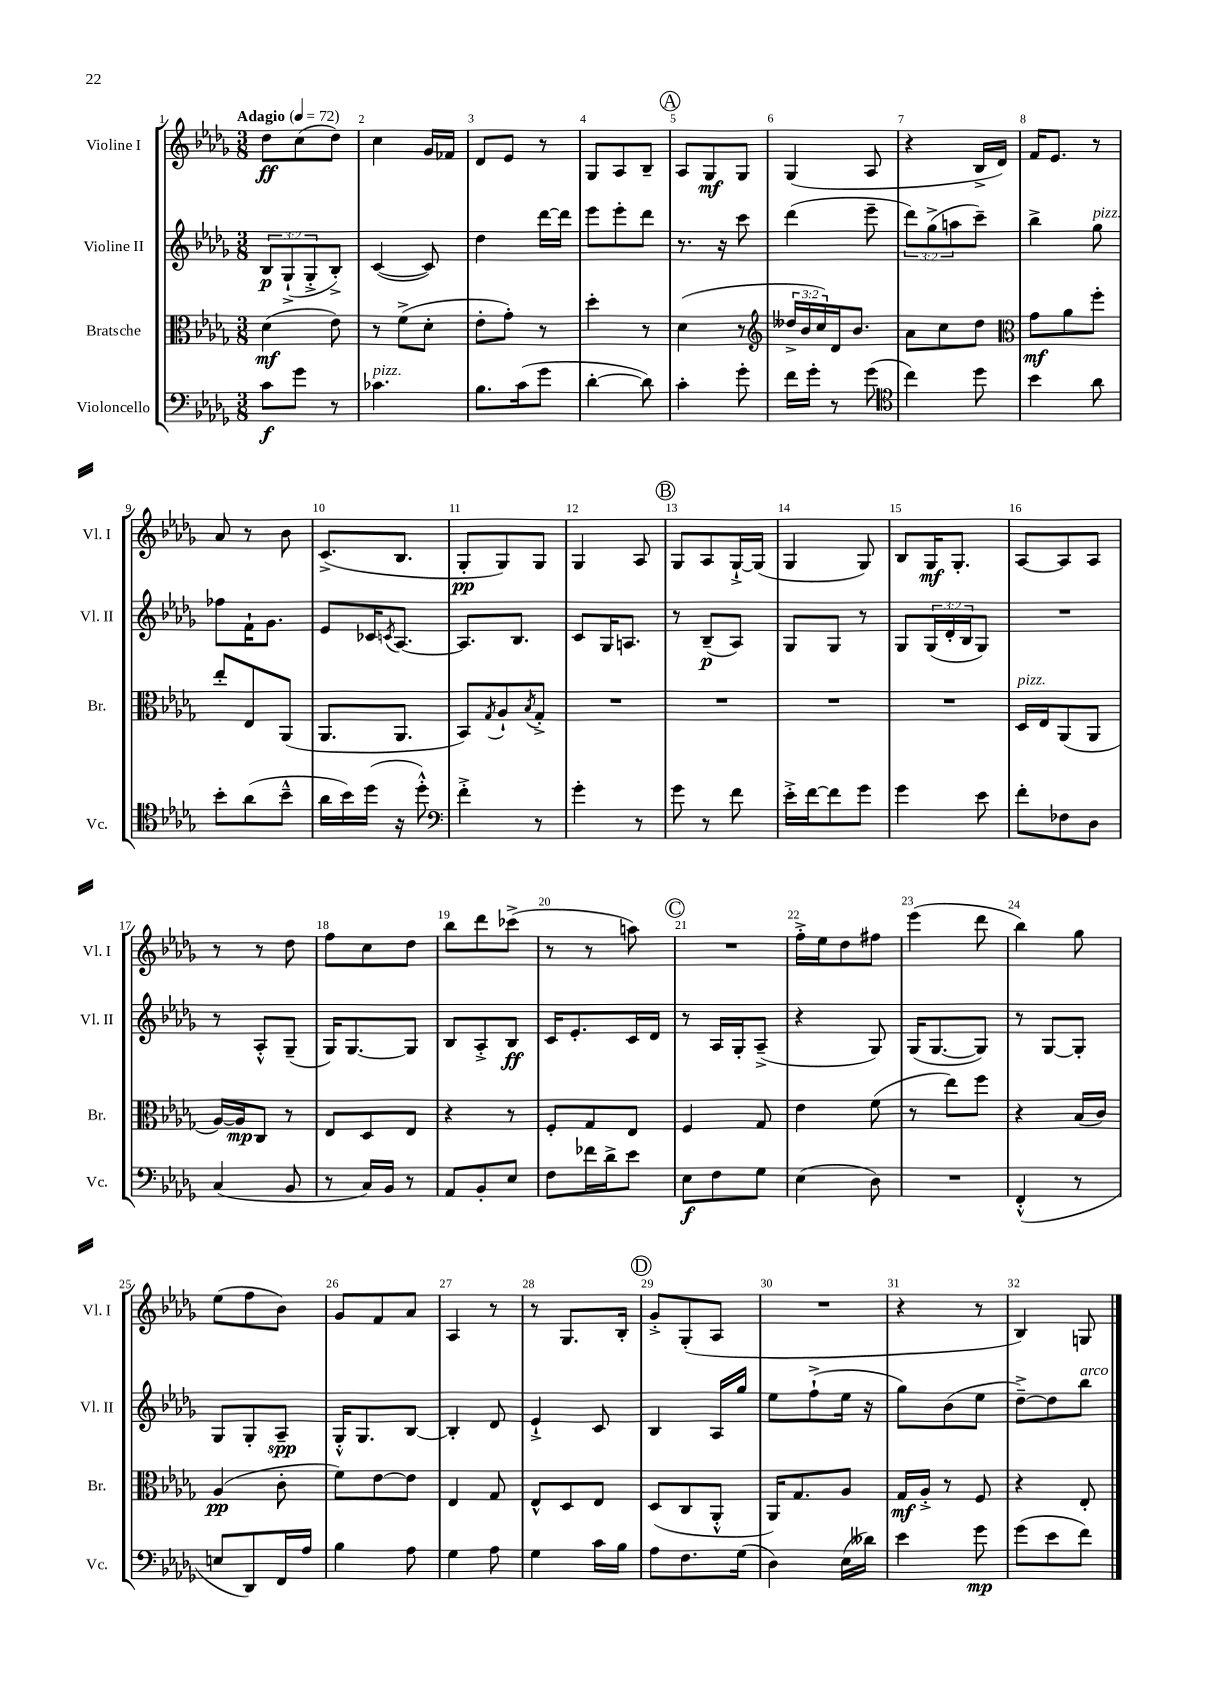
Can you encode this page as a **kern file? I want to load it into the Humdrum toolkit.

**kern	**kern	**kern	**kern
*staff4	*staff3	*staff2	*staff1
*clefF4	*clefC3	*clefG2	*clefG2
*k[b-e-a-d-g-]	*k[b-e-a-d-g-]	*k[b-e-a-d-g-]	*k[b-e-a-d-g-]
*M3/8	*M3/8	*M3/8	*M3/8
*MM72	*MM72	*MM72	*MM72
8c	(4d-	12B-	8dd-
.	.	(12G-`^	.
8g-	.	.	(8cc
.	.	12G-'^	.
8r	8e-)	8B-'^)	8dd-)
=	=	=	=
4.c-	8r	([4c	4cc
.	(8f^	.	.
.	8d-'	8c])	16g-
.	.	.	16f-
=	=	=	=
8.B-	8e-'	4dd-	8d-
.	8g-')	.	8e-
(16c	.	.	.
8g-	8r	[16ddd-	8r
.	.	16ddd-]	.
=	=	=	=
[4d-'	4dd-'	8eee-	8G-
.	.	8eee-'	8A-
8d-])	8r	8ddd-	8B-~
=	=	=	=
4c'	(4d-	8.r	8A-
.	.	.	8G-
.	.	16r	.
8g-'	8r	8ccc	8G-
=	=	=	=
*	*clefG2	*	*
16f	24dd--^	(4ddd-	(4G-
.	24b-	.	.
16g-'	.	.	.
.	24cc)	.	.
8r	16d-	.	.
.	8.b-	.	.
(8g-	.	8eee-~	8A-
=	=	=	=
*clefC4	*	*	*
4cc)	8a-	12ddd-)	4r
.	.	(12gg-^	.
.	8cc	.	.
.	.	12aa	.
8dd-	8dd-	8ccc~)	16B-^
.	.	.	16d-)
=	=	=	=
*	*clefC3	*	*
4b-	8g-	4bb-^	16f
.	.	.	8.e-
.	8a-	.	.
8a-	8ff'	8gg-	8r
=	=	=	=
8b-'	8ee-'	8ff-	8a-
(8a-	8E-	16f`	8r
.	.	8.g-	.
8b-~^^	(8AA-	.	8b-
=	=	=	=
16a-	8.AA-	8e-	(8.c^
16b-)	.	.	.
(16dd-	.	16c-	.
.	.	8qc	.
16r	8.AA-	[8.A-	8.B-
8dd-'^^)	.	.	.
=	=	=	=
*clefF4	*	*	*
4f'^	8BB-)	8.A-]	8G-'
.	8qG-	.	.
.	8A-`	.	8G-)
.	.	8.B-	.
.	8qB-	.	.
8r	8G-'^	.	8G-
=	=	=	=
4g-'	4.r	8c	4G-
.	.	16G-	.
.	.	8.A	.
8r	.	.	8A-
=	=	=	=
8g-	4.r	8r	8G-
8r	.	(8B-~	8A-
8f	.	8A-)	[16G-`^
.	.	.	(16G-]
=	=	=	=
16e-'^	4.r	8G-	4G-
[16f	.	.	.
8f]	.	8G-	.
8g-	.	8r	8G-)
=	=	=	=
4g-	4.r	8G-	8B-
.	.	(24G-	16G-
.	.	24d-'	.
.	.	.	8.G-'
.	.	24B-	.
8e-	.	8G-)	.
=	=	=	=
8f'	16D-	4.r	[8A-
.	16E-	.	.
8F-	(8AA-	.	8A-]
8D-	8AA-	.	8A-
=	=	=	=
(4C	[16A-)	8r	8r
.	16A-]	.	.
.	8C	8A-'^^	8r
8BB-	8r	(8G-~	8dd-
=	=	=	=
8r	8E-	16G-)	8ff
.	.	[8.G-	.
16C)	8D-	.	8cc
16BB-	.	.	.
8r	8E-	8G-]	8dd-
=	=	=	=
8AA-	4r	8B-	8bb-
8BB-'	.	8A-'^	8ddd-
8E-	8r	8B-	(8ccc-^
=	=	=	=
8F	8F'	16c	8r
.	.	8.e-'	.
16f-	8G-	.	8r
16d-^	.	.	.
8e-	8E-	16c	8aa)
.	.	16d-	.
=	=	=	=
8E-	4F	8r	4.r
8F	.	16A-	.
.	.	16G-'	.
8G-	8G-	(8A-~^	.
=	=	=	=
(4E-	4e-	4r	16ff'^
.	.	.	16ee-
.	.	.	8dd-
8D-)	(8f	8G-)	8ff#
=	=	=	=
4.r	8r	(16G-	(4eee-
.	.	[8.G-	.
.	8ee-)	.	.
.	8ff	8G-])	8ddd-
=	=	=	=
(4FF'^^	4r	8r	4bb-)
.	.	[8G-	.
8r	(16B-	8G-']	8gg-
.	16c)	.	.
=	=	=	=
8E	(4A-	8G-	(8ee-
8DD-)	.	8G-'	8ff
16FF	8c'	8A-~	8b-)
16A-	.	.	.
=	=	=	=
4B-	8f)	16G-'^^	8g-
.	.	8.G-	.
.	[8e-	.	8f
8A-	8e-]	[8B-	8a-
=	=	=	=
4G-	4E-	4B-']	4A-
8A-	8G-	8d-	8r
=	=	=	=
4G-	8E-^^	4e-`^	8r
.	8D-	.	8.G-
16c	8E-	8c	.
16B-	.	.	16B-'
=	=	=	=
8A-	(8D-	4B-	8g-'^
8.F	8C	.	(8G-'
.	8AA-'^^	16A-	8A-
(16G-	.	16gg-	.
=	=	=	=
4D-)	16AA-)	8ee-	4.r
.	8.G-	.	.
.	.	(8ff`^	.
(16E-	8A-	16ee-	.
16d--)	.	16r	.
=	=	=	=
4e-	16G-	8gg-)	4r
.	16A-'^	.	.
.	8r	(8b-	.
8g-	8F	8ee-	8r
=	=	=	=
(8g-	4r	[8dd-~^)	4B-)
8e-	.	8dd-]	.
8f)	8E-'	8bb-	8G
==	==	==	==
*-	*-	*-	*-
